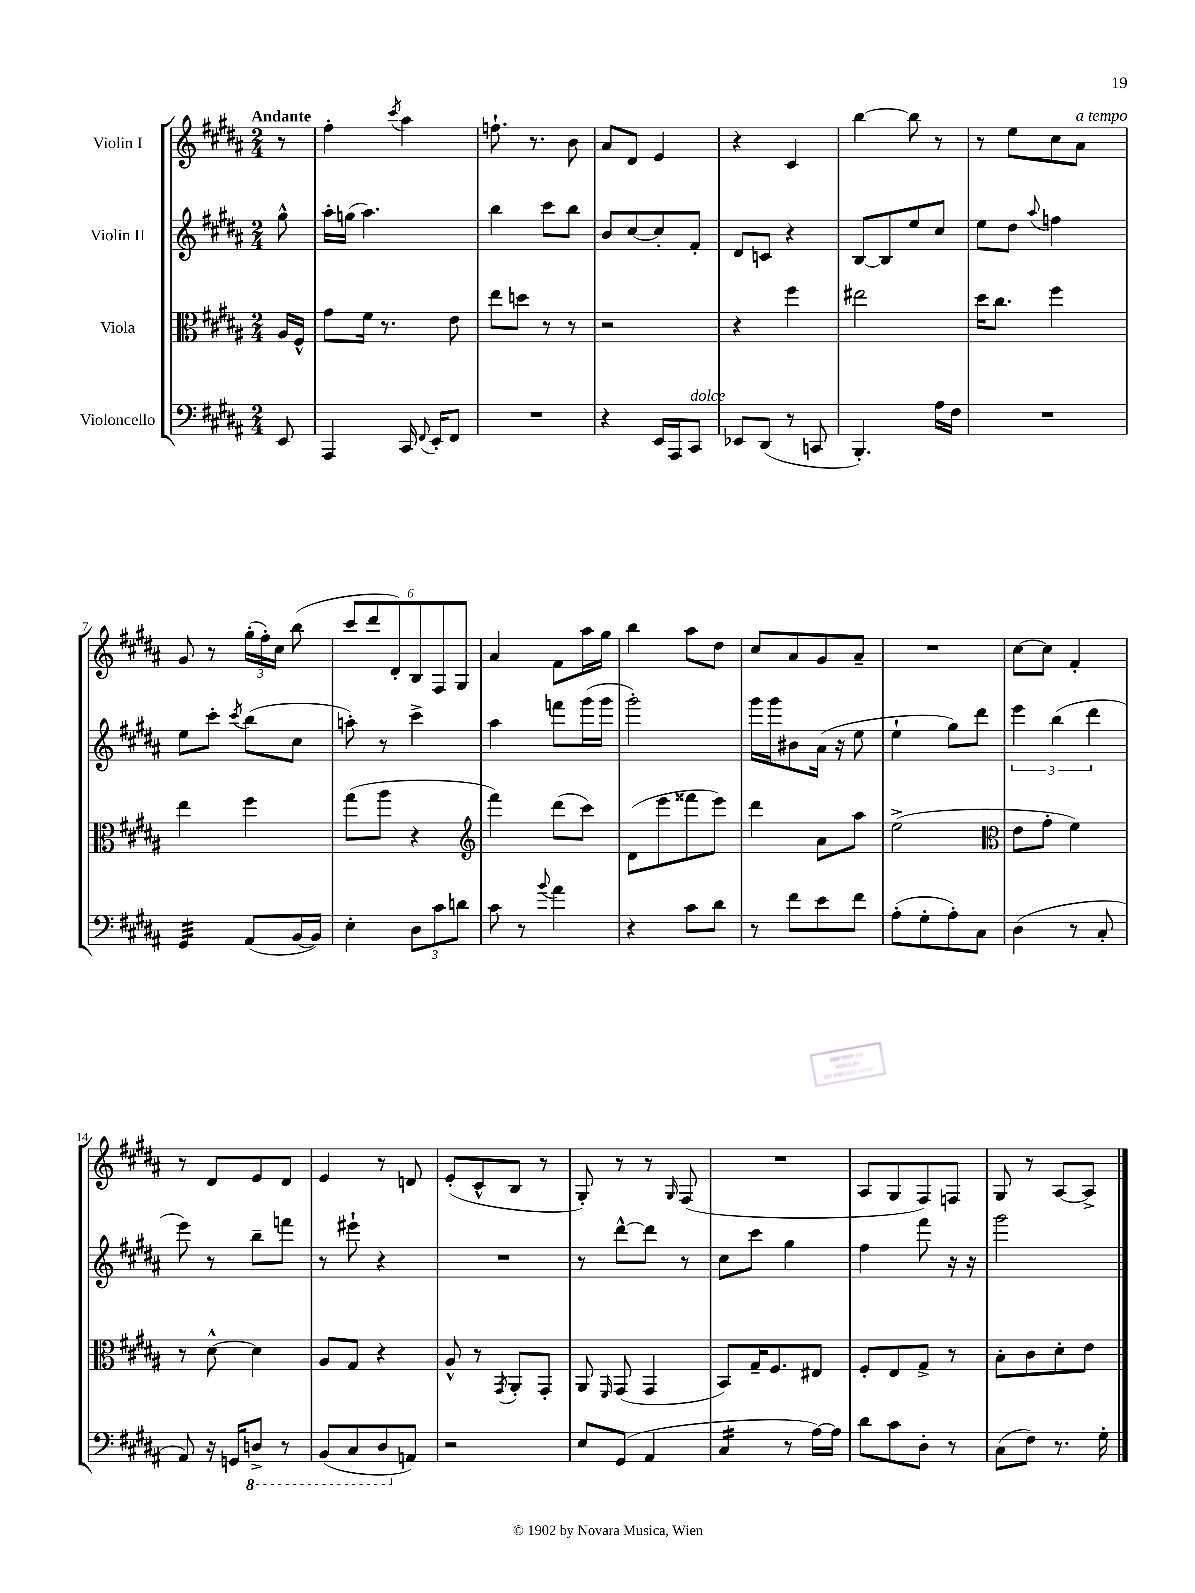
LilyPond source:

<<
\new StaffGroup <<
\new Staff = "s0" \with { instrumentName = "Violin I" } {
    \clef treble \key b \major \numericTimeSignature \time 2/4 \partial 8 \tempo "Andante"
    \autoBeamOff r8 |
    fis''4-. \acciaccatura { cis'''8 } ais''4 |
    f''8.-! r8. b'8 |
    ais'8[ dis'8] e'4 |
    r4 cis'4 |
    b''4~ b''8 r8 |
    r8 e''8[ cis''8 ais'8]^\markup { \italic "a tempo" } |
    gis'8 r8 \tuplet 3/2 { gis''16[-.( fis''16-.) cis''16] } b''8( |
    \tuplet 6/4 { cis'''8[ dis'''8 dis'8-.) b8 fis8 gis8] } |
    ais'4 fis'8[ ais''16 gis''16] |
    b''4 ais''8[ dis''8] |
    cis''8[ ais'8 gis'8 ais'8]-- |
    R2 |
    cis''8[~ cis''8] fis'4-. |
    r8 dis'8[ e'8 dis'8] |
    e'4 r8 d'8 |
    e'8[-.( cis'8-^ b8] r8 |
    gis8-.) r8 r8 \grace { gis16 } fis8( |
    R2 |
    ais8[ gis8 fis8) f8] |
    gis8 r8 ais8[~ ais8]-> \bar "|." |
}
\new Staff = "s1" \with { instrumentName = "Violin II" } {
    \clef treble \key b \major \numericTimeSignature \time 2/4 \partial 8
    \autoBeamOff gis''8-^ |
    ais''16[-. g''16]( ais''4.) |
    b''4 cis'''8[ b''8] |
    b'8[ cis''8~ cis''8-. fis'8]-. |
    dis'8[ c'8] r4 |
    b8[~ b8 e''8 cis''8] |
    e''8[ dis''8] \appoggiatura { ais''8 } f''4 |
    e''8[ cis'''8]-. \acciaccatura { cis'''8 } b''8[( cis''8] |
    a''8-.) r8 cis'''4-> |
    ais''4 f'''8[ gis'''16( gis'''16] |
    gis'''2-.) |
    gis'''16[ gis'''16 bis'8 ais'16]( r16 e''8 |
    e''4-! gis''8[) dis'''8] |
    \tuplet 3/2 { e'''4 b''4( dis'''4 } |
    e'''8) r8 b''8[-- f'''8] |
    r8 eis'''8-! r4 |
    R2 |
    r8 dis'''8[~-^ dis'''8] r8 |
    cis''8[ cis'''8] gis''4 |
    fis''4 fis'''8 r16 r16 |
    gis'''2 \bar "|." |
}
\new Staff = "s2" \with { instrumentName = "Viola" } {
    \clef alto \key b \major \numericTimeSignature \time 2/4 \partial 8
    \autoBeamOff ais16[ fis16]-^ |
    gis'8[ fis'16] r8. e'8 |
    e''8[ d''8] r8 r8 |
    r2 |
    r4 fis''4 |
    eis''2 |
    dis''16[ cis''8.] fis''4 |
    e''4 fis''4 |
    gis''8[( ais''8] r4 |
    \clef treble fis'''4) dis'''8[( cis'''8]) |
    dis'8[( e'''8 fisis'''8 e'''8]) |
    dis'''4 ais'8[ ais''8] |
    e''2->( |
    \clef alto e'8[ gis'8]-. fis'4) |
    r8 dis'8~-^ dis'4 |
    ais8[ gis8] r4 |
    ais8-^ r8 \acciaccatura { gis,8 } ais,8[-. gis,8]-. |
    ais,8 \grace { fis,16 } gis,8( gis,4 |
    b,8[) gis16-- fis8. eis8] |
    fis8[-. e8 gis8]-> r8 |
    b8[-. cis'8 dis'8-. e'8] \bar "|." |
}
\new Staff = "s3" \with { instrumentName = "Violoncello" } {
    \clef bass \key b \major \numericTimeSignature \time 2/4 \partial 8
    \autoBeamOff e,8 |
    ais,,4 cis,16 \appoggiatura { fis,8 } e,16[-. fis,8] |
    R2 |
    r4 e,16[ ais,,16 cis,8]^\markup { \italic "dolce" } |
    ees,8[ dis,8]( r8 c,8 |
    b,,4.-.) ais16[ fis16] |
    R2 |
    gis,4:32 ais,8[( b,16~ b,16]) |
    e4-. \tuplet 3/2 { dis8[ cis'8 d'8] } |
    cis'8 r8 \appoggiatura { b'8 } ais'4 |
    r4 cis'8[ dis'8] |
    r8 fis'8[ e'8 fis'8] |
    ais8[-.( gis8-. ais8-.) cis8] |
    dis4( r8 cis8-. |
    ais,8) r16 g,16[ \ottava #-1 d,8]-> r8 |
    b,,8[( cis,8 dis,8 \ottava #0 a,8]) |
    r2 |
    e8[ gis,8]( ais,4 |
    cis4:16 r8 ais16[~) ais16] |
    dis'8[ cis'8 dis8]-. r8 |
    cis8[( fis8]) r8. gis16-. \bar "|." |
}
>>
>>
